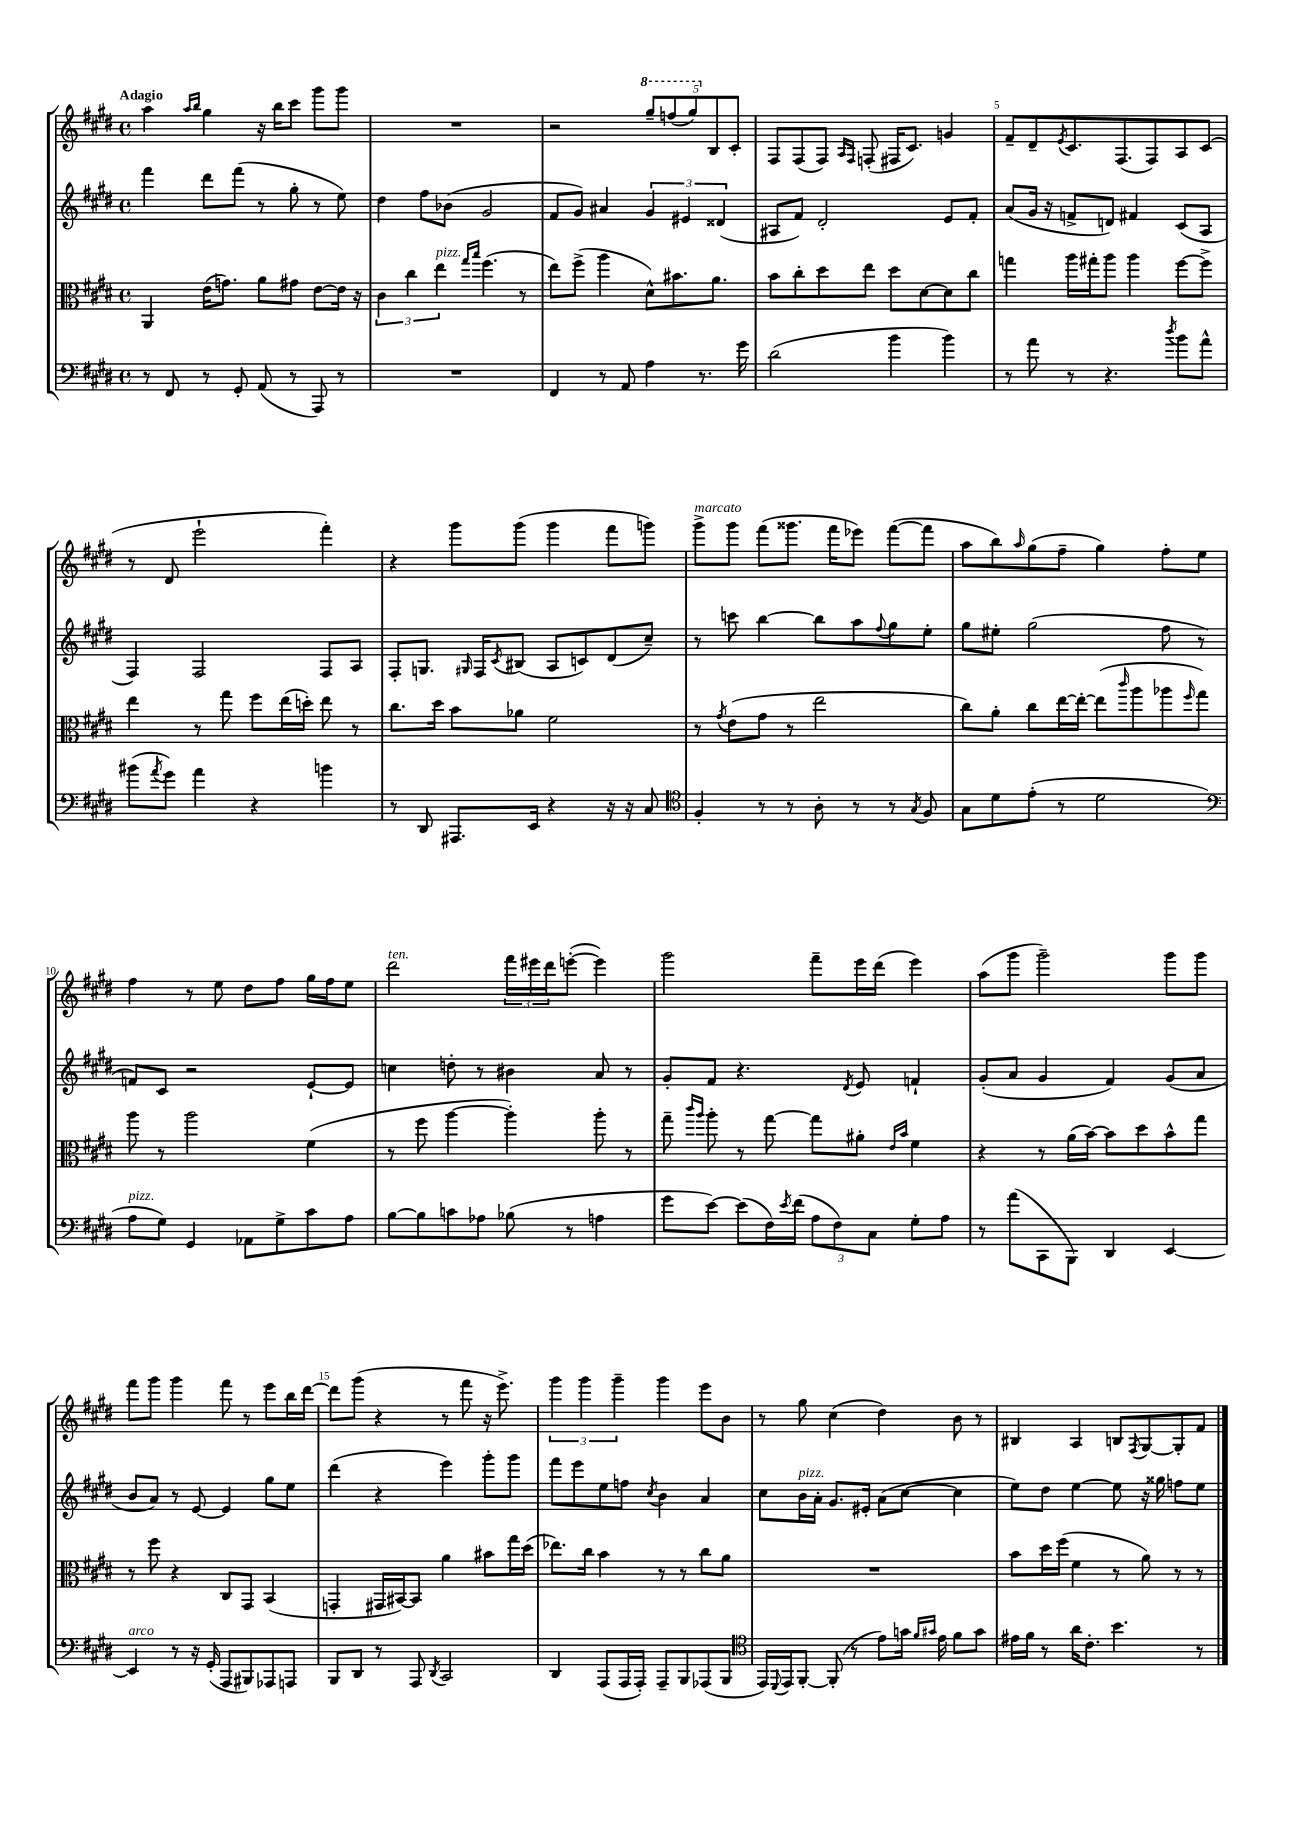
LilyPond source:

<<
\new StaffGroup <<
\new Staff = "s0" {
    \clef treble \key e \major \defaultTimeSignature \time 4/4 \tempo "Adagio"
    a''4 \grace { a''16 b''16 } gis''4 r16 b''16 cis'''8 gis'''8 gis'''8 |
    R1 |
    r2 \tuplet 5/4 { \ottava #1 gis'''8-- f'''8( gis'''8) \ottava #0 b8 cis'8-. } |
    fis8 fis8( fis8) \grace { a16 fis16 } f8-.( fis16 cis'8.) g'4 |
    fis'8-- dis'8-- \acciaccatura { e'8 } cis'8. fis8.( fis8) a8 cis'8( |
    r8 dis'8 e'''2-! fis'''4-.) |
    r4 gis'''8 gis'''8( gis'''4 fis'''8 g'''8) |
    gis'''8->^\markup { \italic "marcato" } gis'''8 fis'''8( gisis'''8. fis'''16 ees'''8) fis'''8~( fis'''8 |
    a''8 b''8) \grace { a''16 } gis''8( fis''8-- gis''4) fis''8-. e''8 |
    fis''4 r8 e''8 dis''8 fis''8 gis''16 fis''16 e''8 |
    dis'''2^\markup { \italic "ten." } \tuplet 3/2 { fis'''16 eis'''16 dis'''16 } e'''8~-.( e'''4) |
    gis'''2 fis'''8-- e'''16 dis'''16( e'''4) |
    a''8( gis'''8 gis'''2--) gis'''8 gis'''8 |
    fis'''8 gis'''8 gis'''4 fis'''8 r8 e'''8 b''16 dis'''16~ |
    dis'''8 gis'''8( r4 r8 fis'''8 r16 e'''8.->) |
    \tuplet 3/2 { gis'''4 gis'''4 gis'''4-- } gis'''4 e'''8 b'8 |
    r8 gis''8 cis''4( dis''4) b'8 r8 |
    bis4 a4 b8 \acciaccatura { fis8 } gis8~ gis8-. fis'8 \bar "|." |
}
\new Staff = "s1" {
    \clef treble \key e \major \defaultTimeSignature \time 4/4
    fis'''4 dis'''8 fis'''8( r8 gis''8-. r8 e''8) |
    dis''4 fis''8 bes'8( gis'2 |
    fis'8 gis'8) ais'4 \tuplet 3/2 { gis'4 eis'4 disis'4( } |
    ais8 fis'8) dis'2-. e'8 fis'8-. |
    a'8( gis'16 r16 f'8-> d'8) fis'4 cis'8( a8 |
    fis4) fis2 fis8 a8 |
    fis8-. g8. \grace { gis16 } fis16 \acciaccatura { cis'8 } bis8( a8 c'8) dis'8( cis''8--) |
    r8 c'''8 b''4~ b''8 a''8 \appoggiatura { fis''8 } gis''8 e''8-. |
    gis''8 eis''8-. gis''2( fis''8 r8 |
    f'8) cis'8 r2 e'8~-! e'8 |
    c''4 d''8-. r8 bis'4 a'8 r8 |
    gis'8-. fis'8 r4. \acciaccatura { dis'8 } e'8 f'4-! |
    gis'8-.( a'8 gis'4 fis'4) gis'8( a'8 |
    b'8 a'8) r8 e'8~ e'4 gis''8 e''8 |
    dis'''4( r4 e'''4) gis'''8-. gis'''8 |
    fis'''8 e'''8 e''8 f''8 \acciaccatura { cis''8 } b'4 a'4 |
    cis''8 b'16^\markup { \italic "pizz." } a'16-. gis'8. eis'16-. a'8( cis''8~ cis''4 |
    e''8) dis''8 e''4~ e''8 r16 gisis''16 f''8 e''8 \bar "|." |
}
\new Staff = "s2" {
    \clef alto \key e \major \defaultTimeSignature \time 4/4
    a,4 e'16( g'8.) a'8 gis'8 e'8~ e'16 r16 |
    \tuplet 3/2 { cis'4 cis''4 e''4^\markup { \italic "pizz." } } \grace { gis''16 b''16 } fis''4.( r8 |
    e''8) fis''8->( a''4 dis'8-^) bis'8. a'8. |
    b'8 cis''8-. dis''8 e''8 dis''8 dis'8~ dis'8 cis''8 |
    g''4 a''16 gis''16-. a''8 a''4 fis''8~ fis''8-> |
    e''4 r8 gis''8 fis''8 e''16( d''16-.) e''8 r8 |
    cis''8. dis''16 b'8 aes'8 fis'2 |
    r8 \acciaccatura { gis'8 } e'8( gis'8 r8 e''2 |
    cis''8) a'8-. cis''8 e''16~ e''16~-. e''8( \grace { cis'''16 } a''8 aes''8 \grace { fis''16 } gis''8) |
    a''8 r8 a''2 fis'4( |
    r8 fis''8 a''4~ a''4-.) a''8-. r8 |
    gis''8-- \grace { cis'''16 a''16 } a''8-. r8 gis''8~ gis''8 ais'8-. \grace { e'16 b'16 } fis'4 |
    r4 r8 a'16( b'16~) b'8 dis''8 b'8-^ gis''8 |
    r8 fis''8 r4 cis8 gis,8 b,4( |
    g,4-. gis,16 bis,16~) bis,8 a'4 bis'8 gis''16 dis''16( |
    ees''8.) cis''16 b'4 r8 r8 cis''8 a'8 |
    R1 |
    b'8 dis''16 fis''16( fis'4 r8 a'8) r8 r8 \bar "|." |
}
\new Staff = "s3" {
    \clef bass \key e \major \defaultTimeSignature \time 4/4
    r8 fis,8 r8 gis,8-. a,8( r8 a,,8) r8 |
    R1 |
    fis,4 r8 a,8 a4 r8. gis'16 |
    dis'2( b'4 b'4) |
    r8 a'8 r8 r4. \acciaccatura { dis''8 } b'8 a'8-^ |
    bis'8( \acciaccatura { a'8 } gis'8) a'4 r4 b'4 |
    r8 dis,8 ais,,8. e,16 r4 r16 r16 cis8 |
    \clef tenor fis4-. r8 r8 a8-. r8 r8 \acciaccatura { gis8 } fis8 |
    gis8 dis'8 e'8-.( r8 dis'2 |
    \clef bass a8^\markup { \italic "pizz." } gis8) gis,4 aes,8 gis8-> cis'8 a8 |
    b8~ b8 c'8 aes8 bes8( r8 a4 |
    gis'8 e'8~) e'8( fis16) \acciaccatura { e'8 } fis'16( \tuplet 3/2 { a8 fis8) cis8 } gis8-. a8 |
    r8 a'8( cis,8 b,,8) dis,4 e,4~ |
    e,4^\markup { \italic "arco" } r8 r16 gis,16-.( a,,8 bis,,8) aes,,8 a,,8 |
    b,,8 dis,8 r8 a,,8 \acciaccatura { dis,8 } cis,2 |
    dis,4 a,,8( a,,16 a,,16-.) a,,8-- b,,8 aes,,8( b,,8 |
    \clef tenor e,16) \appoggiatura { dis,8 } e,16 fis,8~-. fis,8-.( r8 e'8) g'16 \grace { fis'16 gis'16 } e'16 fis'8 gis'8 |
    eis'16 fis'16 r8 a'16 cis'8.-. b'4. r8 \bar "|." |
}
>>
>>
\layout { \context { \Score \override BarNumber.break-visibility = ##(#f #t #t) barNumberVisibility = #(every-nth-bar-number-visible 5) } }
